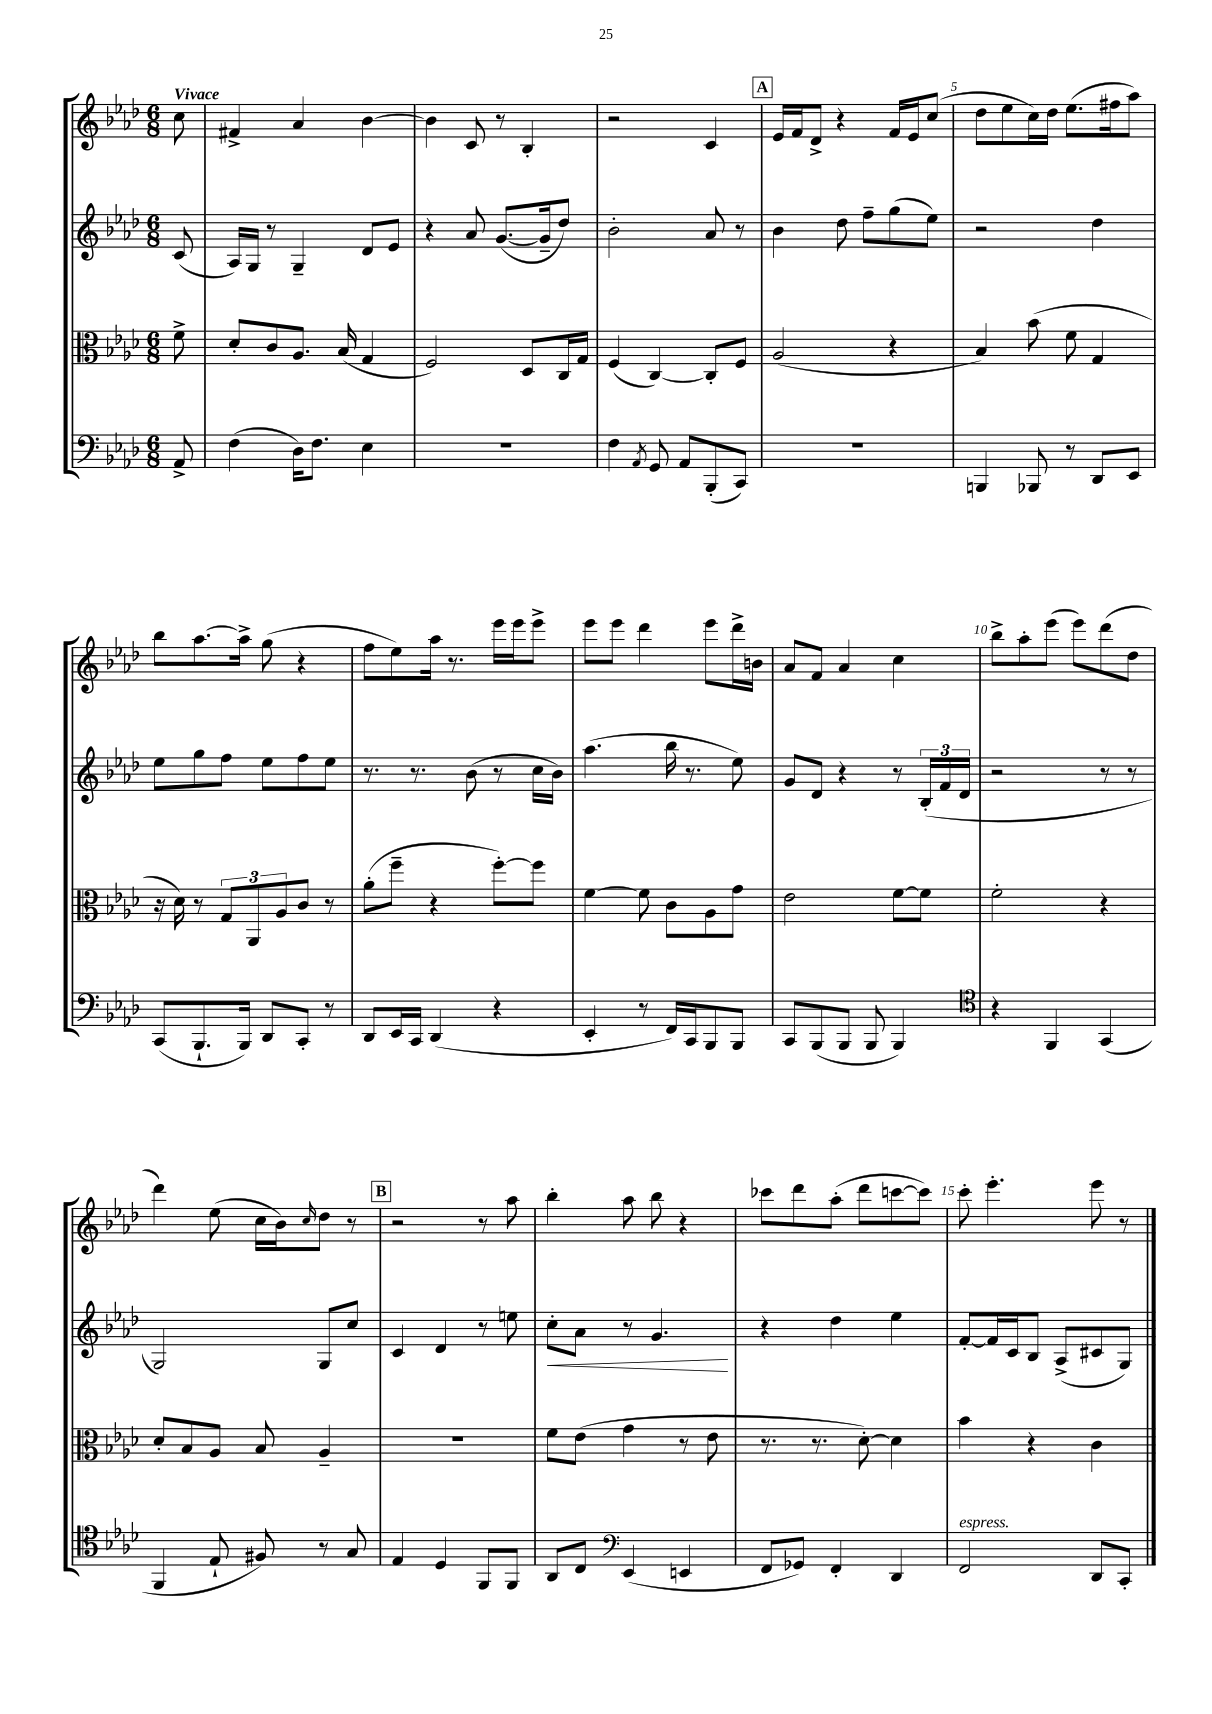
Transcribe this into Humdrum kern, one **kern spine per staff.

**kern	**kern	**kern	**kern
*staff4	*staff3	*staff2	*staff1
*clefF4	*clefC3	*clefG2	*clefG2
*k[b-e-a-d-]	*k[b-e-a-d-]	*k[b-e-a-d-]	*k[b-e-a-d-]
*M6/8	*M6/8	*M6/8	*M6/8
8AA-^	8f^	(8c	8cc
=	=	=	=
(4F	8d-'	16A-)	4f#^
.	.	16G	.
.	8c	8r	.
16D-)	8.A-	4G~	4a-
8.F	.	.	.
.	(16B-	.	.
4E-	4G	8d-	[4b-
.	.	8e-	.
=	=	=	=
2.r	2F)	4r	4b-]
.	.	8a-	8c
.	.	([8.g	8r
.	8D-	.	4B-'
.	.	16g~]	.
.	16C	8dd-)	.
.	16G	.	.
=	=	=	=
4F	(4F	2b-'	2r
8qAA-	.	.	.
8GG	[4C)	.	.
8AA-	.	.	.
(8BBB-'	8C']	8a-	4c
8CC)	8F	8r	.
=	=	=	=
2.r	(2A-	4b-	16e-
.	.	.	16f
.	.	.	8d-^
.	.	8dd-	4r
.	.	8ff~	.
.	4r	(8gg	16f
.	.	.	16e-
.	.	8ee-)	(8cc
=	=	=	=
4BBB	4B-)	2r	8dd-
.	.	.	8ee-
8BBB-	(8b-	.	16cc)
.	.	.	16dd-
8r	8f	.	(8.ee-
8DD-	4G	4dd-	.
.	.	.	16ff#
8EE-	.	.	8aa-)
=	=	=	=
(8CC	16r	8ee-	8bb-
.	16d-)	.	.
8.BBB-`	8r	8gg	[8.aa-
.	12G	8ff	.
16BBB-)	.	.	16aa-^]
.	12AA-	.	.
8DD-	.	8ee-	(8gg
.	12A-	.	.
8CC'	8c	8ff	4r
8r	8r	8ee-	.
=	=	=	=
8DD-	(8a-'	8.r	8ff
16EE-	8ff~	.	8ee-)
16CC	.	8.r	.
(4DD-	4r	.	16aa-
.	.	.	8.r
.	.	(8b-	.
4r	[8ff')	8r	16eee-
.	.	.	16eee-
.	8ff]	16cc	8eee-^
.	.	16b-)	.
=	=	=	=
4EE-'	[4f	(4.aa-	8eee-
.	.	.	8eee-
8r	8f]	.	4ddd-
16FF)	8c	16bb-	.
16CC	.	8.r	.
8BBB-	8A-	.	8eee-
8BBB-	8g	8ee-)	16ddd-^
.	.	.	16b
=	=	=	=
8CC	2e-	8g	8a-
(8BBB-	.	8d-	8f
8BBB-	.	4r	4a-
8BBB-	.	.	.
4BBB-)	[8f	8r	4cc
.	8f]	(24B-'	.
.	.	24f	.
.	.	24d-	.
=	=	=	=
*clefC4	*	*	*
4r	2f'	2r	8bb-^
.	.	.	8aa-'
4FF	.	.	(8eee-
.	.	.	8eee-)
(4GG	4r	8r	(8ddd-
.	.	8r	8dd-
=	=	=	=
4FF	8d-'	2G)	4ddd-)
.	8B-	.	.
8E-`	8A-	.	(8ee-
8F#)	8B-	.	16cc
.	.	.	16b-)
.	.	.	16qqcc
8r	4A-~	8G	8dd-
8G	.	8cc	8r
=	=	=	=
4E-	2.r	4c	2r
4D-	.	4d-	.
8FF	.	8r	8r
8FF	.	8ee	8aa-
=	=	=	=
8AA-	8f	8cc'	4bb-'
8C	(8e-	8a-	.
*clefF4	*	*	*
(4EE-	4g	8r	8aa-
.	.	4.g	8bb-
4EE	8r	.	4r
.	8e-	.	.
=	=	=	=
8FF	8.r	4r	8ccc-
8GG-)	.	.	8ddd-
.	8.r	.	.
4FF'	.	4dd-	(8aa-'
.	[8d-')	.	8ddd-
4DD-	4d-]	4ee-	[8ccc
.	.	.	8ccc])
=	=	=	=
2FF	4b-	[8f'	8ccc'
.	.	16f]	4.eee-'
.	.	16c	.
.	4r	8B-	.
.	.	(8A-^	.
8DD-	4c	8c#	8eee-
8CC'	.	8G)	8r
==	==	==	==
*-	*-	*-	*-
